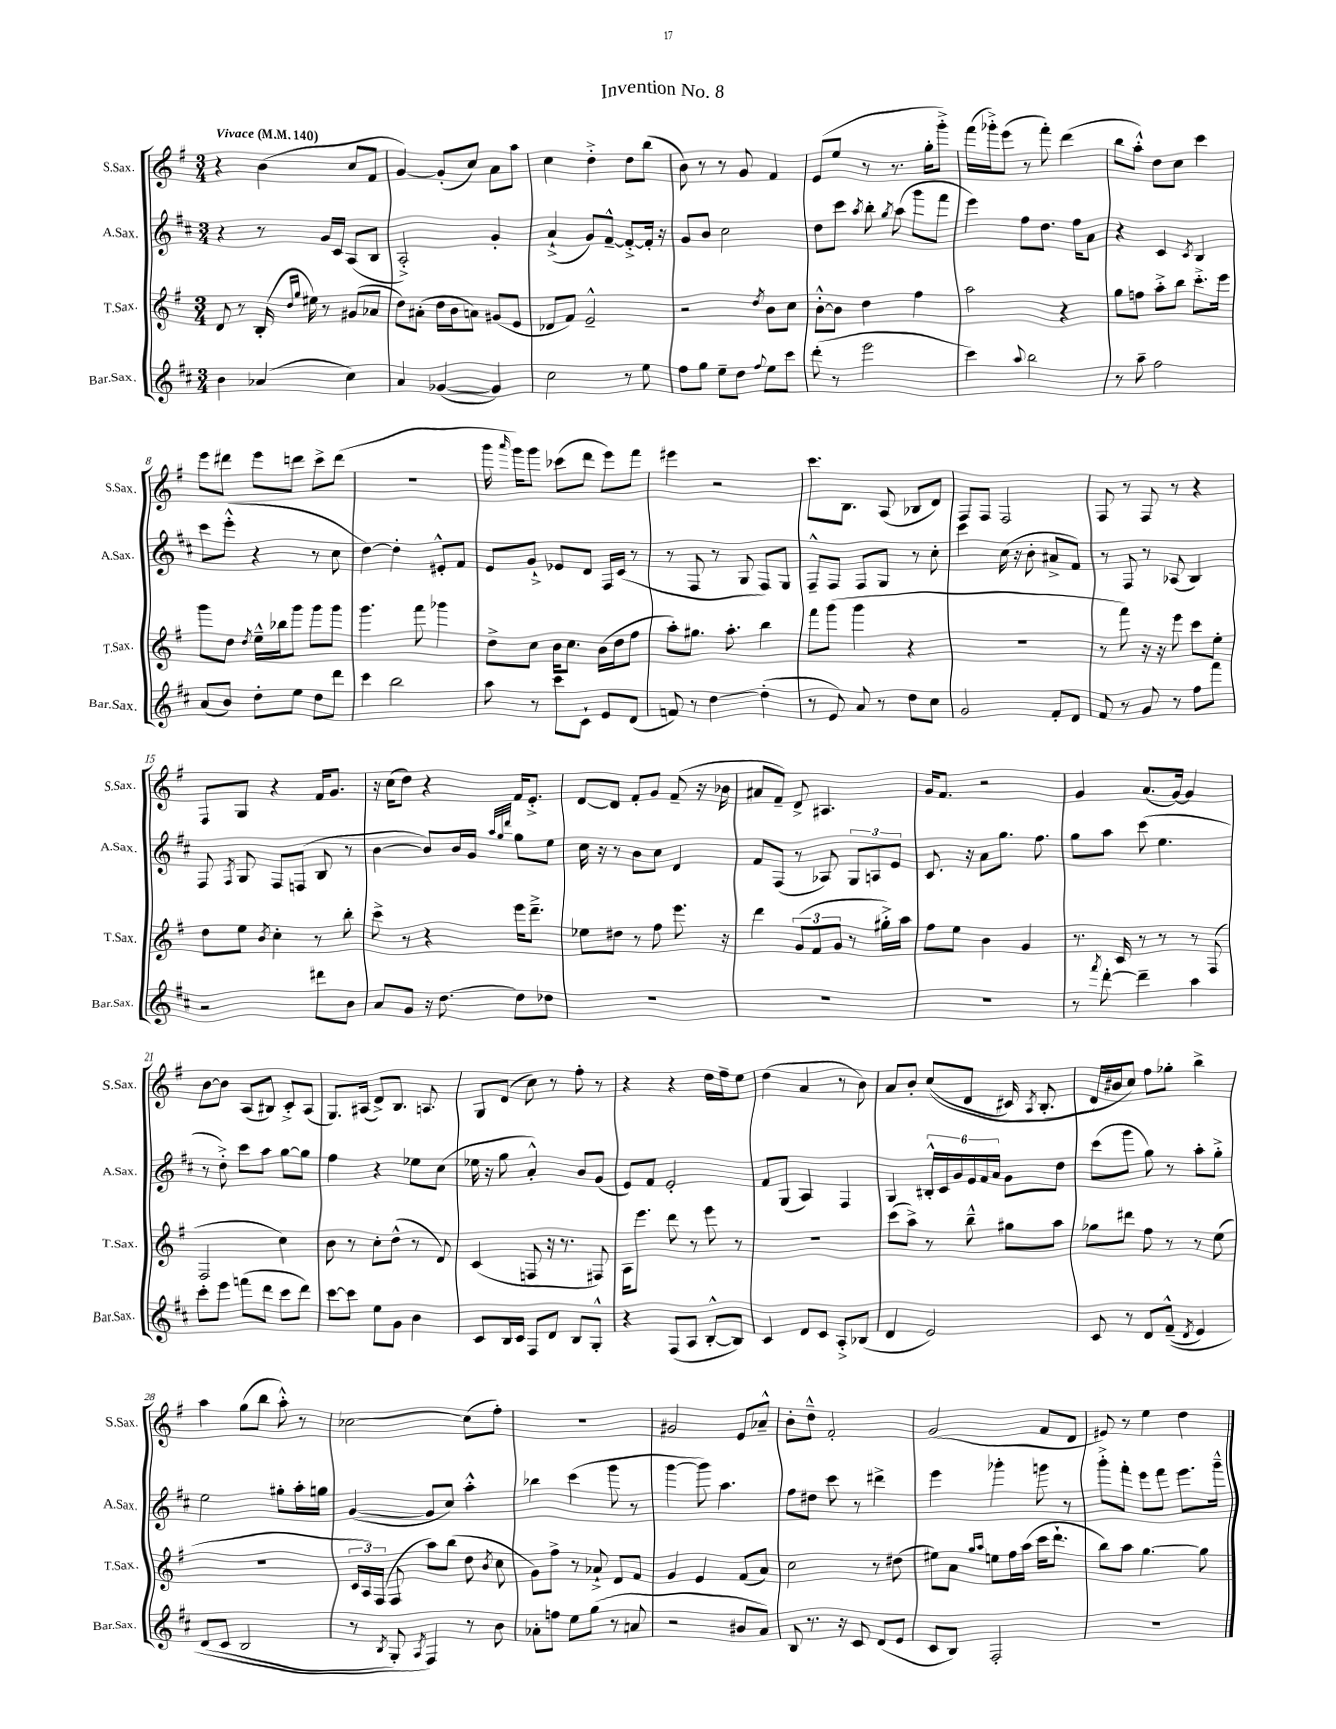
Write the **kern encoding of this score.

**kern	**kern	**kern	**kern
*part4	*part3	*part2	*part1
*staff4	*staff3	*staff2	*staff1
*I"Bar.Sax.	*I"T.Sax.	*I"A.Sax.	*I"S.Sax.
*I'Bar.Sax.	*I'T.Sax.	*I'A.Sax.	*I'S.Sax.
*clefG2	*clefG2	*clefG2	*clefG2
*k[f#c#]	*k[f#]	*k[f#c#]	*k[f#]
*M3/4	*M3/4	*M3/4	*M3/4
*MM140	*MM140	*MM140	*MM140
=1	=1	=1	=1
!	!	!	!LO:TX:a:B:t=Vivace
4b\	8d/	4r	4r
.	8r	.	.
(4a-X/	(16B'/	8r	(4b\
.	16qqdd/LL	.	.
.	16qqgg/JJ	.	.
.	16ee#X\)	.	.
.	8r	16g/LL	.
.	.	16c#/JJ	.
4cc#\)	(8g#X/L	(8A/L	8cc/L
.	8a-X/J	8B/J	8f#/J
=2	=2	=2	=2
4a/	8dd\L)	2A'^/)	[4g/)
.	(8a#X'\J	.	.
([4g-X/	16dd\LL	.	(8g'/L]
.	16b\J	.	.
.	8an\J)	.	8cc/J)
4g-/])	(8g#X/L	4g'/	8a\L
.	8e/J	.	8aa\J
=3	=3	=3	=3
2cc#\	8d-X/L	(4a`^/	4cc\
.	8f#/J)	.	.
.	2e~^^/	8g/L)	4dd'^\
.	.	[8f#~^^/J	.
8r	.	8f#'^/L_	8dd\L
8ee\	.	16f#'/Jk]	(8bb\J
.	.	16r	.
=4	=4	=4	=4
8ff#\L	2r	8g/L	8b\)
8gg\J	.	8b/J	8r
8ee~\L	.	2cc#\	8r
8dd\J	.	.	8g/
8qqff#/	8qdd/	.	.
8ee\L	8b\L	.	4f#/
8ccc#\J	8cc\J	.	.
=5	=5	=5	=5
(8ddd'\	[8b'^^\L	8dd\L	(8e/L
8r	8b\J]	8ccc#\J	8ee/J
.	.	8qaa/	.
2eee\	4dd\	8bb'\	8r
.	.	8qgg/	.
.	.	(8aa\	8.r
.	4ff#\	8ggg\L	.
.	.	.	16gg'\KL
.	.	8fff#\J	8ggg'^\J)
=6	=6	=6	=6
4ccc#\)	2aa\	4eee\)	(16fff#\LL
.	.	.	16ggg-X'^\J)
.	.	.	(8eee\J
8qqaa/	.	.	.
2bb\	.	8ff#\L	8r
.	.	8.dd\J	8fff#'\)
.	4r	.	(4ddd\
.	.	16ff#\KL	.
.	.	8a\J	.
=7	=7	=7	=7
8r	8gg\L	4r	8bb\L
8aa~\	8ffn\J	.	8aa'^^\J)
2ff#\	8aa'^\L	4c#/	8dd\L
.	8bb\J	.	8cc\J
.	.	8qc#/	.
.	8.ccc'^\L	4B/	4ccc\
.	16eee\Jk	.	.
!!LO:LB:g=z
=8	=8	=8	=8
(8a/L	8ggg\L	8ccc#\L	8eee\L
8b/J)	8dd\J	(8eee'^^\J	8ddd#X\J
.	8qdd/	.	.
8dd'\L	16ee~^^\LL	4r	8eee\L
.	16bb-X\J	.	.
8ee\J	8ggg\J	.	8dddn\J
8dd\L	8ggg\L	8r	8ccc^\L
8ddd\J	8ggg\J	8cc#\	(8ddd\J
=9	=9	=9	=9
4ccc#\	4.ggg\	[4dd\)	2.r
2bb\	.	4dd'\]	.
.	8fff#\	.	.
.	4ggg-X\	8e#X'^^/L	.
.	.	8f#/J	.
=10	=10	=10	=10
8aa\	8dd^\L	8e/L	16ggg\
.	.	.	16qqaaa/
.	.	.	16ggg\KL)
8r	8cc\J	8g`^/J	8ggg\J
8ccc#\L	16b\KL	8e-X/L	(8ccc-X\L
.	8.cc\J	.	.
8c#`\J	.	8d/J	8ddd\J
8e/L	(16b\LL	16F#/LL	8eee\L)
.	16dd\J	(16c#/JJ	.
(8d/J	8ff#\J	8r	8fff#\J
=11	=11	=11	=11
8fn/)	8aa'\L)	8r	4eee#X\
8r	8.gg#X\J	8F#/	.
[4dd\	.	8r	2r
.	8.aa'\	.	.
.	.	8G/	.
(4dd'\]	4bb\	8F#/L)	.
.	.	8G/J	.
=12	=12	=12	=12
8r	8fff#\L	8F#~^^/L	8.ccc\L
8e/)	(8ggg\J	8F#/J	.
.	.	.	8.B\J
8a/	4ggg\	8F#/L	.
8r	.	8G/J	(8A/
8dd\L	4r	8r	8B-X/L
8cc#\J	.	8cc#'\	8d/J)
=13	=13	=13	=13
2g/	2.r	4ccc#\	8F#/L
.	.	.	8F#/J
.	.	(16cc#\	2F#/
.	.	16r	.
.	.	8b'\	.
8f#'/L	.	8a#X^/L	.
8d/J	.	8f#/J)	.
=14	=14	=14	=14
8f#/	8r	8r	8F#/
8r	8fff#\)	8F#/	8r
8g/	16r	8r	8F#/
.	16r	.	.
8r	8eee\	(8A-X/	8r
8ff#\L	8ccc\L	4B/)	4r
8fff#\J	8ee'\J	.	.
!!LO:LB:g=z
=15	=15	=15	=15
2r	8dd\L	8F#/	8F#/L
.	.	8qF#/	.
.	8ee\J	8G/	8G/J
.	8qb/	.	.
.	4cc'\	8F#/L	4r
.	.	(8Fn/J	.
8ddd#X\L	8r	8B/	16f#/KL
.	.	.	8.g/J
8b\J	8bb'\	8r	.
=16	=16	=16	=16
8a/L	8ccc^\	[4b\	16r
.	.	.	(16cc\KL
8g/J	8r	.	8dd\J)
16r	4r	8b/L])	4r
[8.dd\	.	.	.
.	.	16b/L	.
.	.	16g/JJ	.
.	.	32qqaa/LLL	.
.	.	32qqgg/	.
.	.	32qqddd/JJJ	.
8dd\L]	16eee\KL	8gg\L	16f#/KL
.	8.ddd~^\J	.	8.e'^/J
8dd-X\J	.	8ee\J	.
=17	=17	=17	=17
2.r	8ee-X\L	16cc#\	[8d/L
.	.	16r	.
.	8dd#X\J	8r	8d/J]
.	8r	8b\L	8f#'/L
.	8ff#\	8cc#\J	8g/J
.	8.eee\	4d/	(8f#~/
.	.	.	16r
.	16r	.	16b-X\
=18	=18	=18	=18
2.r	4ddd\	8f#/L	8a#X/L
.	.	(8F#/J	8f#~/J)
.	(12g/L	8r	8d^/
.	12f#/	.	.
.	.	8A-X/)	4.A#X/
.	12g/J	.	.
.	8r	12G/L	.
.	.	12An/	.
.	16gg#X'^\LL)	.	.
.	.	12e/J	.
.	16aa\JJ	.	.
=19	=19	=19	=19
2.r	8ff#\L	8.c#/	16g/KL
.	.	.	8.f#/J
.	8ee\J	.	.
.	.	16r	.
.	4b\	8a\L	2r
.	.	8.gg\J	.
.	4g/	.	.
.	.	8.ff#\	.
=20	=20	=20	=20
8r	8.r	8gg\L	4g/
8qfff#/	.	.	.
[8ddd'\	.	8aa\J	.
.	16c/	.	.
4ddd~\]	8r	(8ccc#\	(8.a/L
.	8r	4.ee\	.
.	.	.	[16g/Jk)
4aa\	8r	.	4g/]
.	(8F#/	.	.
!!LO:LB:g=z
=21	=21	=21	=21
8ccc#'\L	2F#/	8r	[8b\L
8eee\J	.	8dd'^\)	8b\J]
(8fffn\L	.	8ccc#\L	(8A/L
8ddd\J	.	8aa\J	8B#X/J)
8ccc#\L	4cc\)	[8gg\L	8c'^/L
8ddd\J)	.	8gg\J]	(8A/J
=22	=22	=22	=22
[8ccc#\L	8b\	4ff#\	8.G/L)
8ccc#\J]	8r	.	.
.	.	.	(16A#X/Jk
8ee\L	8cc'\L	4r	8d^/L)
8g\J	(8dd^^\J	.	8.B/J
4b\	8r	8ee-X\L	.
.	.	.	8.An/
.	8d/)	(8cc#\J	.
=23	=23	=23	=23
8c#/L	(4c/	16ee-X\	8G/L
.	.	16r	.
16B/L	.	8gg\	(8d/J
16c#/JJ	.	.	.
8F#/L	8Fn/	4a'^^/)	8cc\)
8d/J	16r	.	8r
.	8.r	.	.
8B/L	.	8b/L	8ff#'\
8G'^^/J	8F#X/)	(8g/J	8r
=24	=24	=24	=24
4r	16A\KL	8e/L)	4r
.	8.eee\J	.	.
.	.	8f#/J	.
(8F#/L	8ddd\	2e'/	4r
8A/J	8r	.	.
[8B'^^/L	8eee\	.	16dd\LL
.	.	.	16ff#~\J
8B/J])	8r	.	8ee\J
=25	=25	=25	=25
4c#/	2.r	8f#/L	(4dd\
.	.	(8G/J	.
8d/L	.	4A/)	4a/
8c#/J	.	.	.
8A'^/L	.	4F#/	8r
(8B-X/J	.	.	8b\)
=26	=26	=26	=26
4d/	(8ccc\L	4G/	8a/L
.	8aa^\J)	.	8b'/J
2e/)	8r	24B#X'^^/LL	((8cc/L
.	.	24c#/	.
.	.	24g/	.
.	8bb~^^\	24e/	8d/J
.	.	24f#/	.
.	.	24a/JJ	.
.	8gg#X\L	8g\L	16c#X/)
.	.	.	8qA/
.	.	.	(8.B'/
.	8aa\J	8dd\J	.
=27	=27	=27	=27
8c#/	8gg-X\L	(8ccc#\L	16d/LL)
.	.	.	16b#X/J
8r	8ddd#X\J	8ggg\J	8cc/J)
8d/L	8ff#\	8gg\)	8ff#\L
((8f#~^^/J	8r	8r	8gg-X'\J
8qd/	.	.	.
4e/)	8r	8aa'\L	4bb^\
.	(8ee\	8gg'^\J	.
!!LO:LB:g=z
=28	=28	=28	=28
(8d/L	2.r	2ee\	4aa\
8c#/J	.	.	.
2B/	.	.	(8gg\L
.	.	.	8bb\J
.	.	8gg#X'\L	8aa'^^\)
.	.	16aa'\L	8r
.	.	16ggn\JJ	.
=29	=29	=29	=29
8r	24c/LL	([4g/	[2cc-X\
.	24A/)	.	.
.	(24F#/JJ	.	.
8qB/	.	.	.
8G'/)	8F#/	.	.
8qA/	.	.	.
4F#/)	8aa\L)	8g/L]	.
.	(8bb\J	8cc#/J)	.
8r	8dd\	4aa'^^\	(8cc-\L]
.	8qb/	.	.
8b\	8cc\	.	8ff#'\J)
=30	=30	=30	=30
8a-X'\L	8g\L)	4bb-X\	2.r
8ffn\J	8ff#^\J	.	.
8ee\L	8r	(4ccc#\	.
(8gg\J	8a-X`^/	.	.
8r	8d/L	8ggg\	.
8an/	8f#/J	8r	.
=31	=31	=31	=31
2r	4g/	[4ggg\	2g#X/
.	4e/	8ggg\])	.
.	.	4.aa\	.
8b#X/L	(8f#/L	.	8e/L
8a/J)	8a/J)	.	8a-X~^^/J
=32	=32	=32	=32
8B/	2cc\	8ff#\L	8b'\L
8.r	.	8dd#X\J	8dd~^^\J
.	.	8ccc#\	2f#'/
16r	.	.	.
8c#/	.	8r	.
(8d/L	8r	4ddd#X^\	.
8e/J	(8dd#X\	.	.
=33	=33	=33	=33
8c#/L	8ee#X\L)	4eee\	(2g/
8B/J)	8a\J	.	.
.	16qqgg/LL	.	.
.	16qqaa/JJ	.	.
2F#'/	8een\L	4ggg-X'\	.
.	16ff#\L	.	.
.	(16aa\JJ	.	.
.	16ccc\KL	8gggn\	8f#/L
.	8.ddd`\J	.	.
.	.	8r	8d/J
=34	=34	=34	=34
2.r	8bb\L)	8ggg'^\L	8e#X/)
.	8aa\J	8fff#'\J	8r
.	[4.gg\	8eee\L	4ee\
.	.	8fff#\J	.
.	.	8.eee\L	4dd\
.	8gg\]	.	.
.	.	16ggg~^^\Jk	.
==	==	==	==
*-	*-	*-	*-
